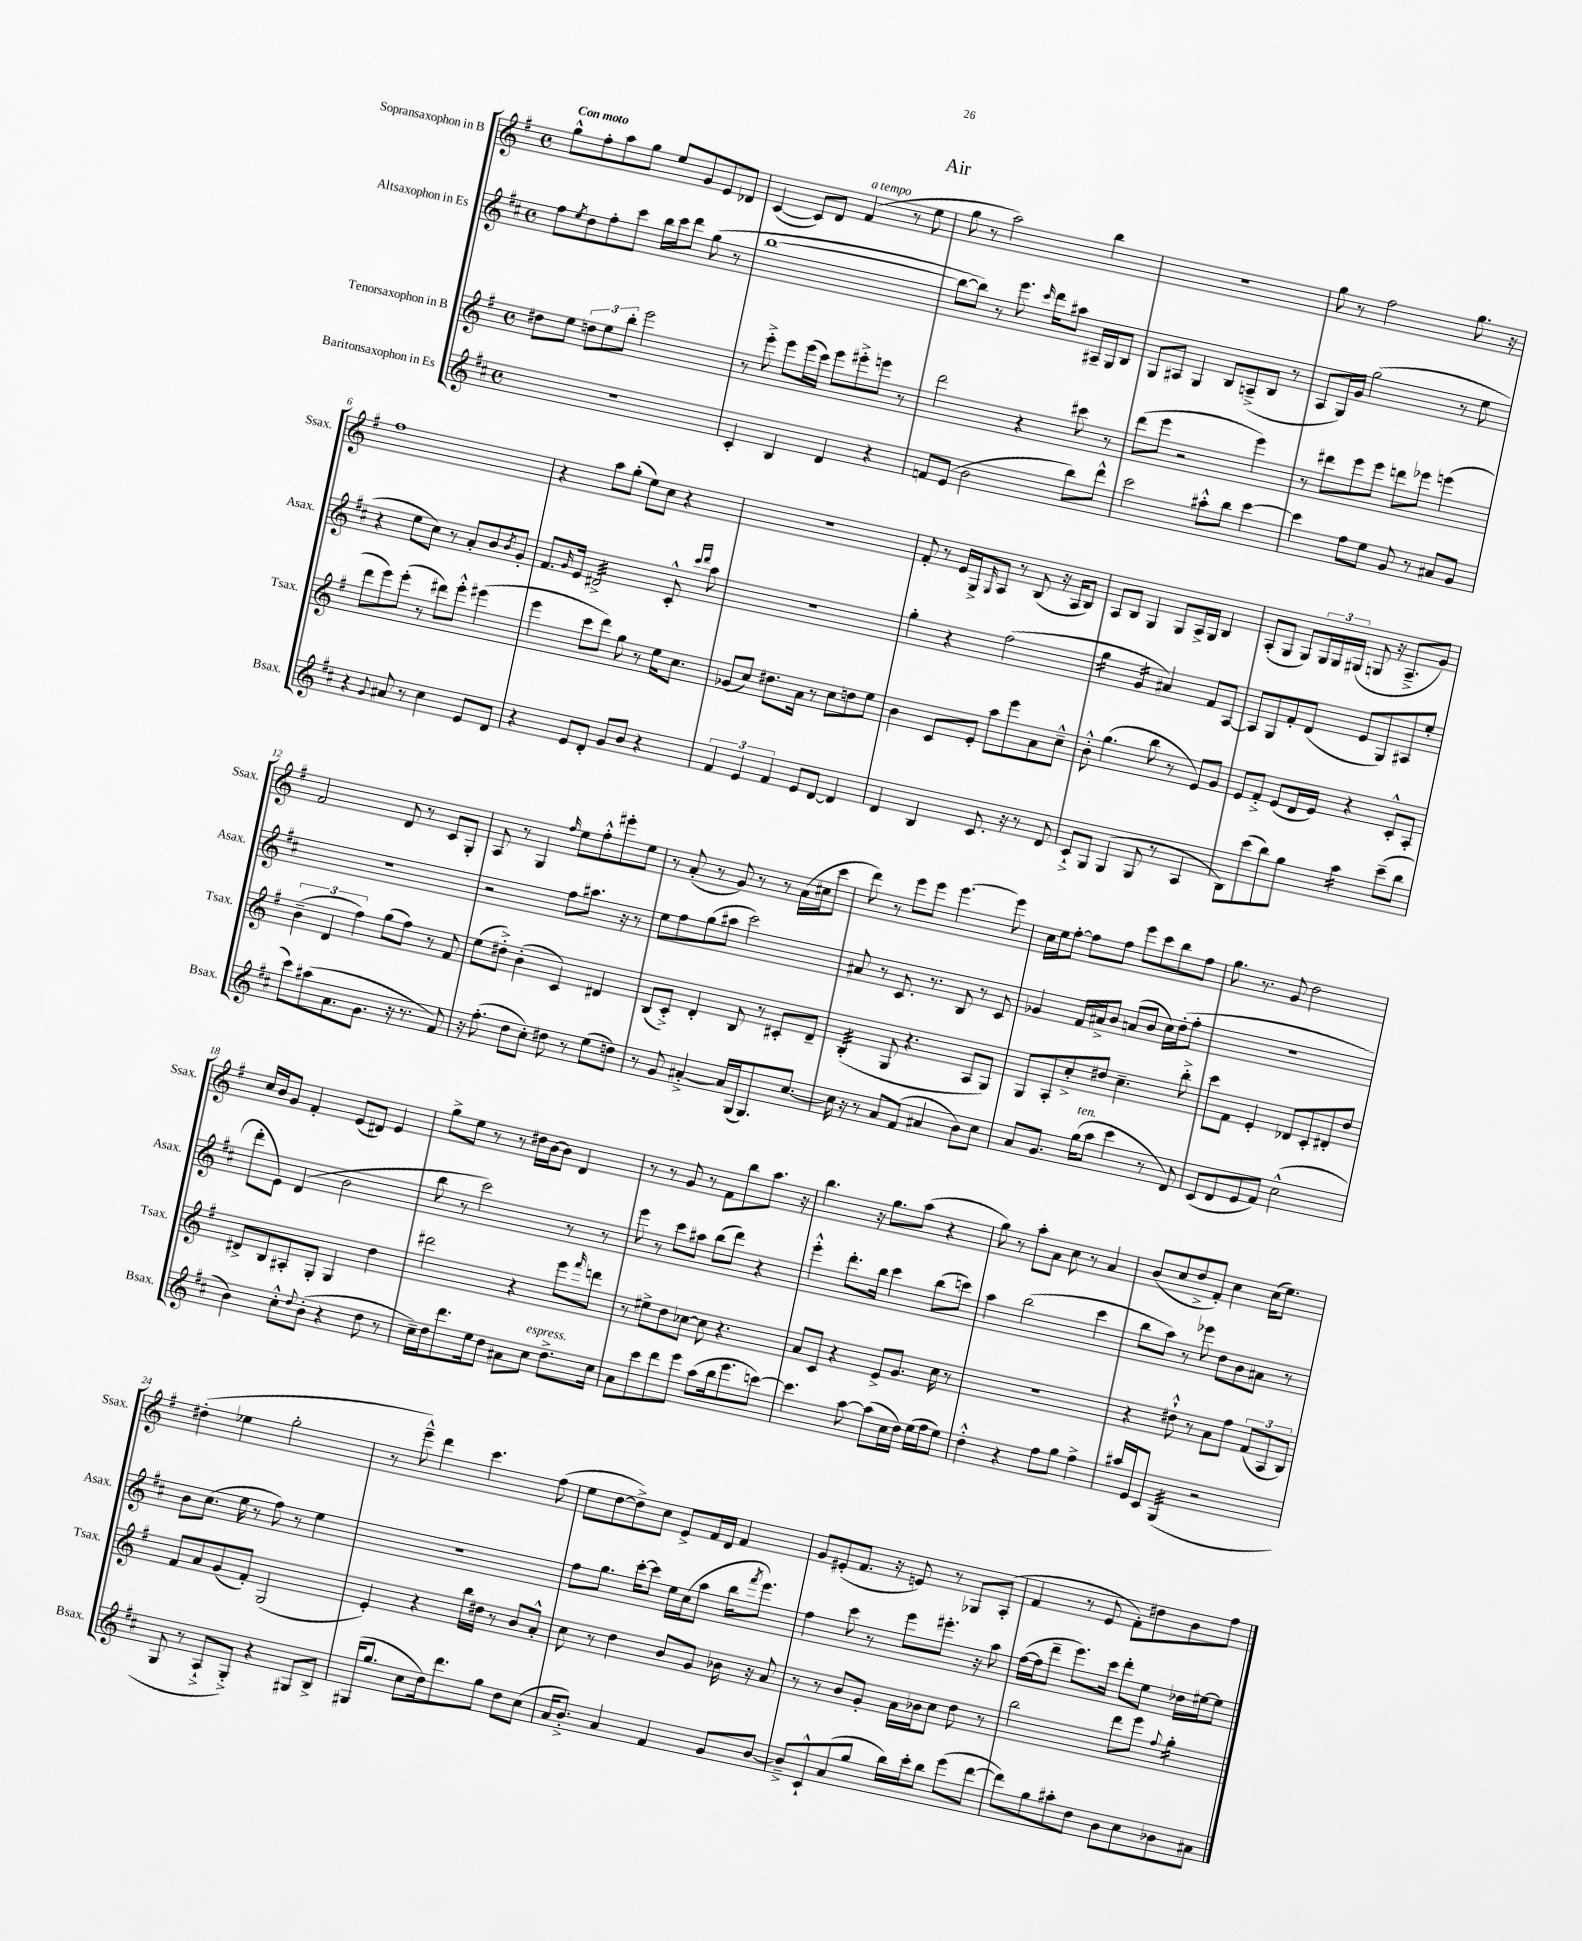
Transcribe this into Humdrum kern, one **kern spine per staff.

**kern	**kern	**kern	**kern
*staff4	*staff3	*staff2	*staff1
*clefG2	*clefG2	*clefG2	*clefG2
*k[f#c#]	*k[f#]	*k[f#c#]	*k[f#]
*M4/4	*M4/4	*M4/4	*M4/4
*met(c)	*met(c)	*met(c)	*met(c)
1r	8dd#\L	8ff#\L	8gg^^\L
.	.	8qee/	.
.	8ee\J	8dd\	8ff#'\
.	12dd\L	8ff#'\	8aa\
.	12ee\	.	.
.	.	8ccc#\J	8gg\J
.	12bb'\J	.	.
.	2eee\	16bb\LL	8ee/L
.	.	16ccc#\J	.
.	.	8ddd\J	8g/
.	.	(8gg\	8e/
.	.	8r	8d-/J
=	=	=	=
4c#'/	8r	[1bb	([4c/
.	8eee'^\	.	.
4B/	8eee\L	.	8c/]L)
.	(16eee\L	.	8d/J
.	16ccc\JJ)	.	.
4d/	8eee\L	.	(4f#/
.	8eee#'^\	.	.
4r	8eee\J	.	8r
.	8r	.	8ee\
=	=	=	=
8f/L	2ddd\	8bb\_L	8gg\
(8e/J	.	8bb\]J)	8r
2b\	.	8r	2aa\)
.	.	8.eee\	.
.	4r	.	.
.	.	16qqccc#/	.
.	.	16ddd\LK	.
.	.	8aa#\J	.
8bb\L)	8ccc#\	16A#~/LL	4bb\
.	.	16G/J	.
8ddd^^\J	8r	8B/J	.
=	=	=	=
2ccc#\	(8ddd\L	8G/L	1r
.	8eee\J	8A#/J	.
.	2r	4G/	.
8aa#'^^\L	.	8B/L	.
8bb\J	.	(8A~^/	.
[4ccc#\	4eee\)	8B/J	.
.	.	8r	.
=	=	=	=
4ccc#\]	8r	8A/L	8gg\
.	8ddd#\L	16G/L)	8r
.	.	16g/JJ	.
8ff#\L	8eee\	(2gg\	2ff#\
8ee\J	8eee\J	.	.
8g/	8ddd\L	.	.
8r	8eee-\J	.	.
8a#/L	(4eee\	8r	8.gg\
8g/J	.	8ee\	.
.	.	.	16r
=	=	=	=
4r	8ddd\L	4r	1ff#
.	8eee\)	.	.
8qqg/	.	.	.
8a#/	(8eee'\J	8ee\L	.
8r	8r	8cc#\J)	.
4cc#\	8ddd#\L)	8r	.
.	8eee'^^\J	8a'/L	.
8e/L	(4eee#\	8b/	.
.	.	8qb/	.
8d/J	.	8g'/J	.
=	=	=	=
4r	4eee\	8.f#/L	4r
.	.	16qqg/	.
.	.	16e/Jk	.
8e/L	8ccc\L	2d#^/	8aa\L
8d'/J	8ddd\J)	.	(8gg'\J
8g/L	8gg\	.	8ee\L)
8b/J	8r	.	8cc\J
4r	16ee\LK	8c#'^^/	4r
.	8.cc\J	.	.
.	.	16qqccc#/LL	.
.	.	16qqddd/JJ	.
.	.	8aa\	.
=	=	=	=
6f#/	(8g-/L	1r	1r
.	8cc/J)	.	.
6e/	.	.	.
.	8.dd#\L	.	.
6f#/	.	.	.
.	16a\Jk	.	.
8e/L	8r	.	.
[8d/J	8cc\L	.	.
4d/]	8dd\	.	.
.	8ee\J	.	.
=	=	=	=
4d/	4b\	4gg'\	8f#'/
.	.	.	8r
4B/	8c/L	4r	16e/LL
.	.	.	16G^/J
.	.	.	16qqG/
.	8e'/J	.	8A/J
8.c#/	8aa\L	(2ff#\	8r
.	8eee\	.	(8B/
16r	.	.	.
8r	8a\	.	16r
.	.	.	16A/LK
8d/	8cc~^^\J	.	8B/J)
=	=	=	=
8c#`^/L	8b'^^\	4gg\	8A/L
8G/J	(4.gg\	.	8B/J
(4G/	.	4g/	4G/
8G/	8bb\	4a#/)	8G/L
8r	8r	.	16A^/L
.	.	.	16G/JJ
4A/	8e/L)	8f#/L	4B/
.	8g/J	[8A/J	.
=	=	=	=
8B\L)	8e/L	8A/]L	(8A'/L
(8ccc#\	8f#'^/J	8G/	8G/J
8bb\)	(8e/L	8f#'/	8G/L)
8gg\J	16d/L	(8d/J	24G/L
.	.	.	24G/
.	16e/JJ)	.	.
.	.	.	(24G#/JJ
4aa\	4r	8e/L	8G/
.	.	8G/)	16r
.	.	.	8.A~^/L
(8ccc#~\L	8c'^^/L	8A#/	.
8bb\J	8A'/J	8ee'/J	8g/J)
=	=	=	=
8ccc#\L)	(6b~\	1r	2f#/
(8aa#\	.	.	.
.	6d/	.	.
8.a\	.	.	.
.	6ff#\)	.	.
8.g\J	.	.	.
.	(8gg\L	.	8d/
16r	8ff#\J)	.	8r
8.r	.	.	.
.	8r	.	8c/L
8f#/)	8f#/	.	8G'/J
=	=	=	=
16r	(8ee\L	2r	8A/
(8.ff#'\	.	.	.
.	8dd#'^\J)	.	8r
8dd\L	(4b'\	.	4G/
8cc#'\J)	.	.	.
.	.	.	16qqff#/
8dd#\	4c/)	8ff#\L	8ee\L
8r	.	8.aa#\J	8ff#'^^\
(8ee\L	4d#/	.	8eee#'\
.	.	16r	.
8dd\J)	.	8r	8ee\J
=	=	=	=
8r	(8B/L	8ee\L	8r
8g/	8c'^/J)	8ff#\	(8a'/
[4a#'^/	4d'/	(8gg\	8r
.	.	8aa#\J	8g/)
16a#/]LL	8B/	2ccc#\)	8r
(16G/J	.	.	.
8.G/)	8r	.	8r
.	8c#'/L	.	(16a\LL
[8.cc#/J	.	.	16cc#\J
.	8d~/J	.	8ccc\J
=	=	=	=
16cc#\]	(4B'/	8a#/	8ddd\)
16r	.	.	.
8r	.	8r	8r
8a/L	8G/	8.c#/	8eee\L
(8f#/J	4.r	.	8eee\J
.	.	8.r	.
4a#/	.	.	[4.eee\
.	.	8B/	.
8b\L)	8A/L	8r	.
8cc#\J	8G/J)	8c#/	8eee\]
=	=	=	=
8a/L	8G/L	4g-/	16cc\LL
.	.	.	16ee\J
8.g/J	8A'/	.	[8ff#'\J
.	8cc'^/	16f#/LL	8ff#\]L
(16gg\LK	.	16a#^/J	.
8aa\J	8dd#/J	8b/J	8ff#\J
4ccc#\	4.cc~\	(8a/L	8eee\L
.	.	8b/J	8ccc\
8r	.	16cc#\LL)	8bb\
.	.	(16dd'\J	.
8d/)	8bb'^\	8ff#'\J	8ff#\J
=	=	=	=
(8c#/L	8ccc\L	1r	8.gg\
8d/	8f#\J	.	.
.	.	.	8.r
8e/	4e'/	.	.
8f#/J)	.	.	8g/
(2cc#^^\	8d-/L	.	2dd\
.	8c'/	.	.
.	8d#'/	.	.
.	8dd/J	.	.
=	=	=	=
4b\)	8d#^/L	8ddd'\L	16cc/LL
.	.	.	16b/J
.	8B/	8e\J)	8g/J
8cc#'^^\L	8A#'/	(4d/	4f#'/
8qqdd/	.	.	.
(8b'\J	8G'/J	.	.
4r	4G/	2b\	(8e/L
.	.	.	8d#/J)
8dd\	4dd\	.	4e/
8r	.	.	.
=	=	=	=
16cc#~\LL)	2ddd#\	8bb\	8gg^\L
16dd\J	.	.	.
8.ddd\	.	8r	8ee\J
.	.	2ccc#\)	8r
16ee\k	.	.	.
8dd\J	.	.	8r
8a#\L	4r	.	16dd#\LL
.	.	.	[16b\J
8cc#\J	.	.	8b\]J
8.dd^\L	8eee\L	8r	4d/
.	16qqfff#/	.	.
.	8ddd\J	8r	.
16cc#\Jk	.	.	.
=	=	=	=
8a\L	8r	8eee\	8r
8ccc#\	8ee#^\L	8r	8r
8ddd\	8dd\	8ccc#\L	8g/
8eee\J	[8cc-\J	8aa#\J	8r
(8aa\L	8cc-\]	(8bb\L	8f#\L
16bb\k	4.r	8ddd\J)	8bb\
8.eee\	.	.	.
.	.	4r	8.aa\J
[8ccc\J)	.	.	.
.	.	.	16r
=	=	=	=
4.ccc\]	8a/L	4eee'^^\	4.bb\
.	8c/J	.	.
.	4r	8.ddd'\L	.
[8aa\	.	.	16r
.	.	16bb\Jk	8.gg\L
(8aa\]L	8e^/L	4ccc#\	.
16cc#\L	8.g/J	.	(8aa\J
16dd\JJ)	.	.	.
(16ee\LL	.	(8bb\L	4r
16ff#\J	16cc\	.	.
8ee\J)	8r	8ccc\J)	.
=	=	=	=
4dd'^^\	1r	4aa\	8gg\)
.	.	.	8r
4r	.	(2bb\	8aa'\L
.	.	.	8a\J
8ff#\L	.	.	8cc\
8gg\J	.	.	8r
4ff#^\	.	4ccc#\	4a/
=	=	=	=
16aa#/LL	4r	8bb\L	(8b/L
16e/J	.	.	.
8c#/J	.	8aa\J)	8cc/
(4G/	8dd#`^^\	8r	8dd^/
.	8r	8eee-\	8f#'/J)
2r	8a\L	8dd\L	4cc\
.	8ff#\J	8b\	.
.	(12f#/L	8a#\J	(16cc\LK
.	.	.	8.ee\J)
.	12A/	.	.
.	.	8r	.
.	12B/J)	.	.
=	=	=	=
8G/	8f#/L	8b\L	(4dd#'\
8r	8a/	(8.cc#\J	.
8A`^/L	(8g/	.	4ee-\
.	.	16ee\	.
8G'^/J)	8f#'/J)	8r	.
4r	(2G/	8ff#\)	2gg'\
.	.	8r	.
8G#/L	.	4ee\	.
8B^/J	.	.	.
=	=	=	=
(16G#/LK	4e'/)	1r	8r
8.gg/J	.	.	.
.	.	.	8eee~^^\)
8cc#\L	4r	.	4ddd\
16dd\k)	.	.	.
8.ddd\	.	.	.
.	16bb\LL	.	4.ccc\
.	16dd#\JJ	.	.
8gg\J	8r	.	.
8dd\L	8b/L	.	.
(8cc#\J	8a'^^/J	.	(8ff#\
=	=	=	=
16a/LK	8cc\	8ff#\L	8ee\L
8.b'^/J)	.	.	.
.	8r	8.gg\J	[8dd\
4a/	4dd\	.	8dd^\])
.	.	[16ccc#'\LK	.
.	.	8ccc#\]J	8cc\J
4f#/	8b/L	16ee\LL	8e^/L
.	.	(16cc#\J	.
.	8g/J	8aa\J	16f#/L
.	.	.	16d/JJ
8g/L	16b-\	16bb\LK	4f#/
.	.	8qfff#/	.
.	16r	8.eee\J)	.
[8b/J	8a/	.	.
=	=	=	=
8b~^/]L	8r	4ff#\	8g/L
8c#`^^/	8r	.	(8e#'/
(8a/	8b/L	8ccc#\	8.f#/J
8gg/J	8g'/J	8r	.
.	.	.	16r
16bb\LL)	16a\LL	8eee\L	8e/)
16ccc#'\J	16b-\J	.	.
8bb\J	8cc\J	8.eee#'\J	8r
(8eee\L	8dd\	.	8G-/L
.	.	16r	.
[8ddd\J	8r	8aa\	(8A'/J
=	=	=	=
8ddd\]L)	2bb\	([16ff#\LL	4f#/
.	.	16ff#\]J	.
8gg\	.	8ddd~\J	.
8aa#'\	.	8.eee\L)	8r
8dd\J	.	.	8e/
.	.	16ccc#\Jk	.
8b\L	8ddd\L	8ddd'\L	8f#'\L)
8cc#\	8eee\J	8ee\J	8dd#\
.	8qqff#/	.	.
8b-\	4gg'\	16dd-\LL	8b\
.	.	[16ee#\J	.
8a#\J	.	8ee#\]J	8ff#\J
==	==	==	==
*-	*-	*-	*-
